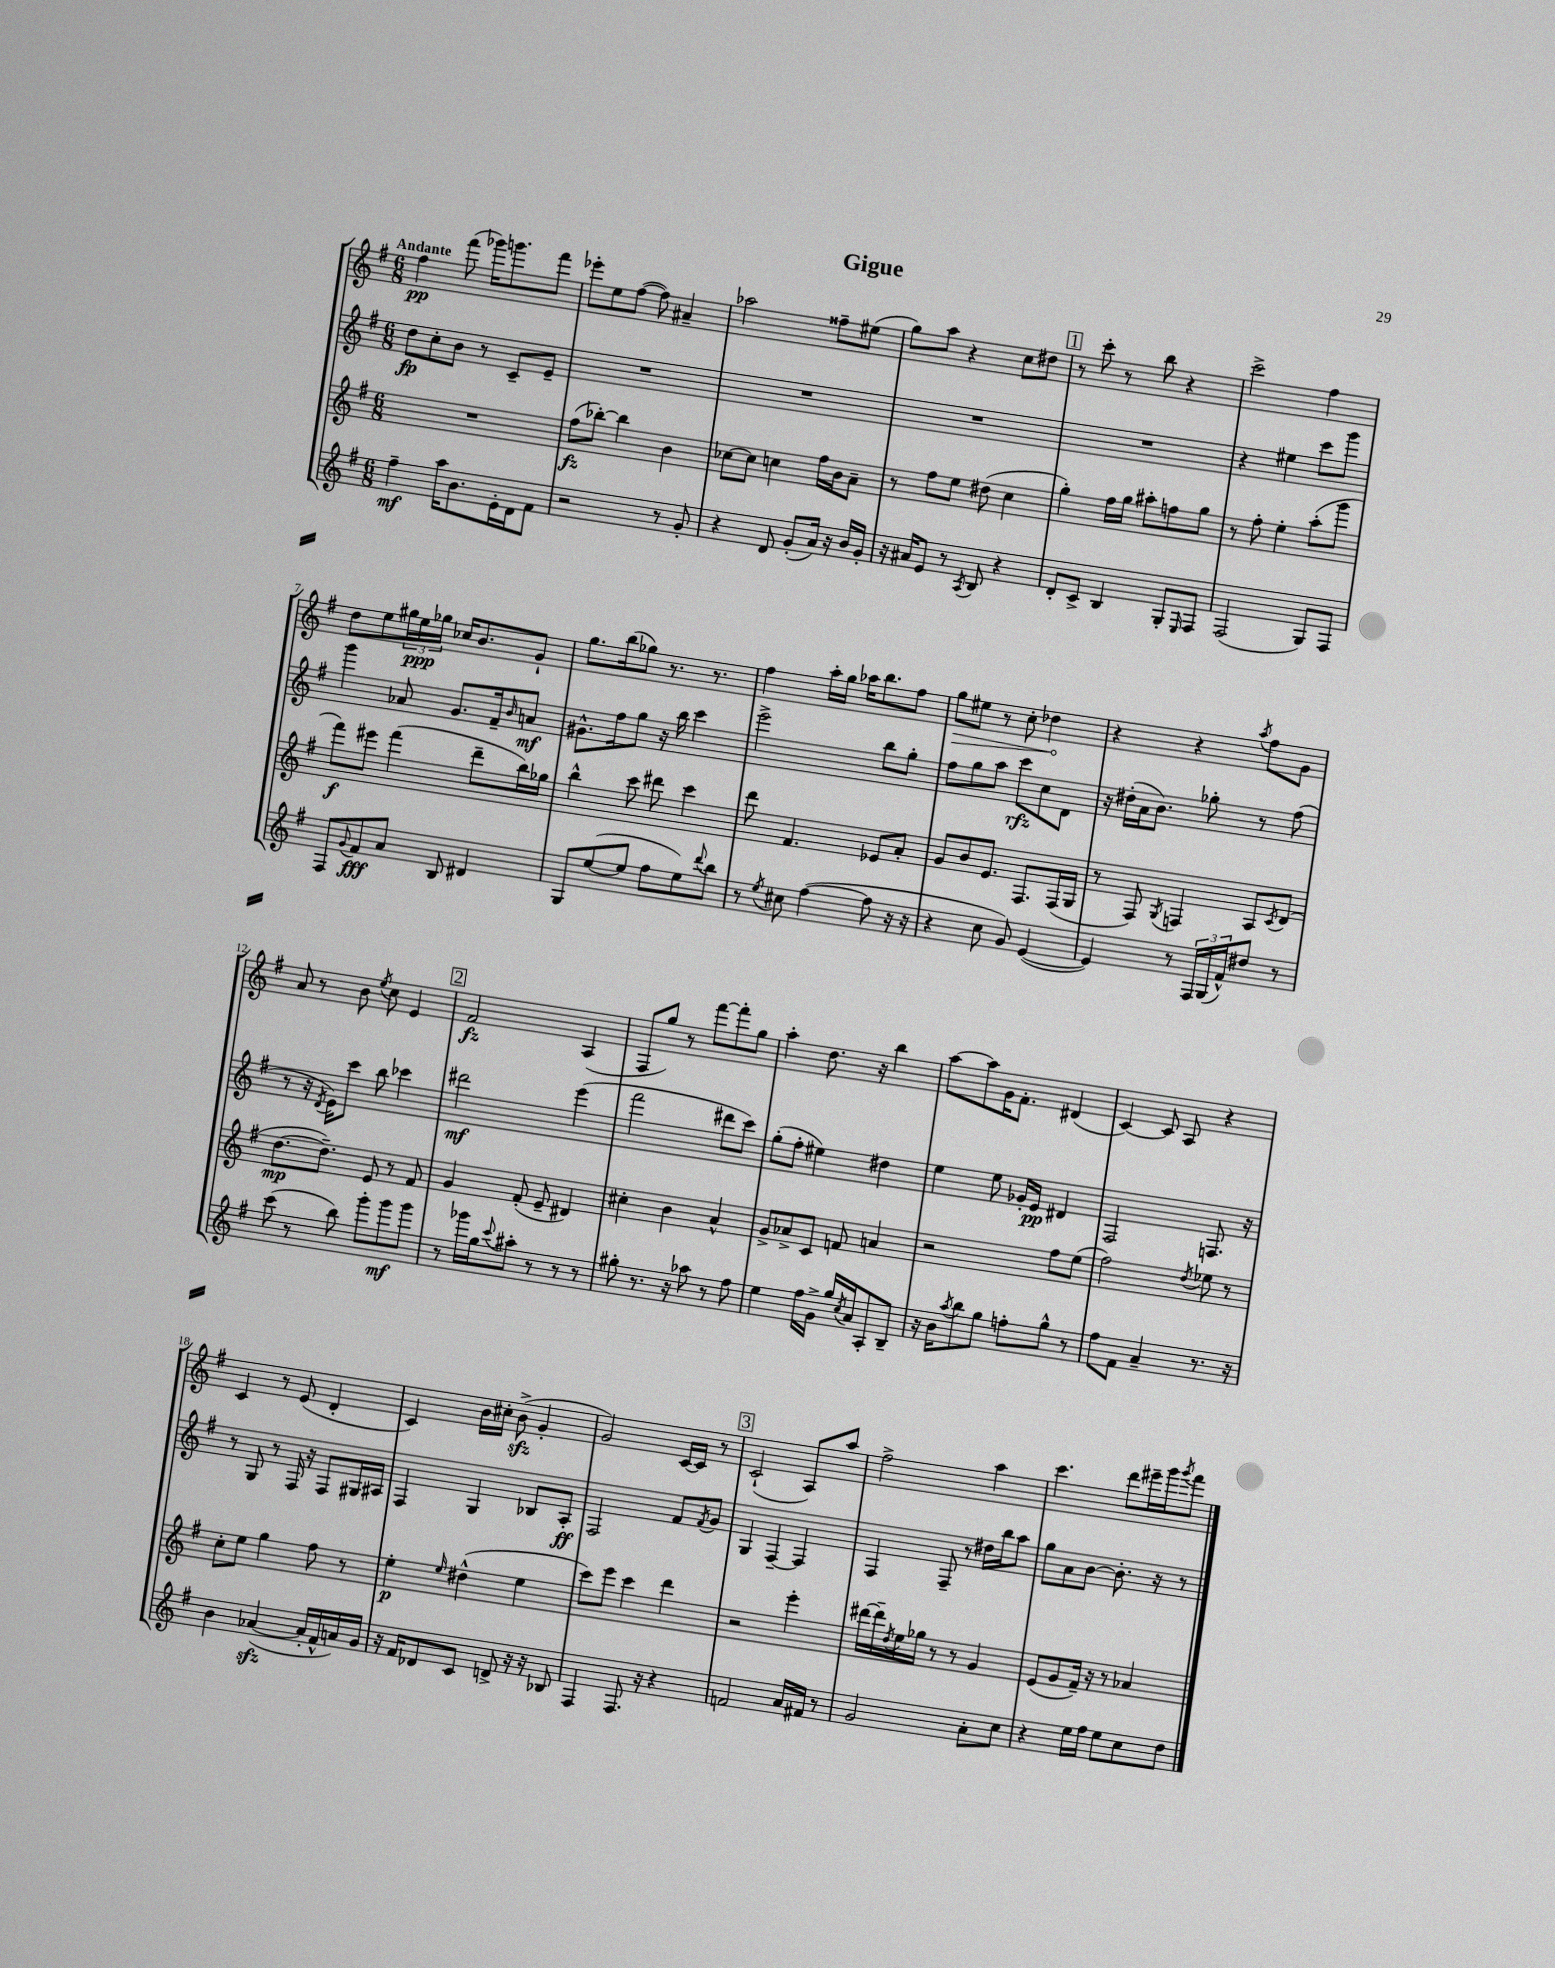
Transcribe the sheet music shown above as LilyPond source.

\header { title = "Gigue" }
<<
\new StaffGroup <<
\new Staff = "s0" {
    \clef treble \key g \major \numericTimeSignature \time 6/8 \tempo "Andante"
    fis''4\pp fis'''8( ges'''16) g'''8. fis'''8 |
    ees'''8-. e''8 fis''8~( fis''8) ais'4-- |
    aes''2 fisis''8-- eis''8( |
    g''8) a''8 r4 c''8 dis''8 |
    \mark \markup { \box "1" } r8 c'''8-. r8 b''8 r4 |
    c'''2-> fis''4 |
    d''8 e''8 \tuplet 3/2 { gis''16 e''16\ppp ges''16 } ces''16 b'8. g'8-! |
    g''8. b''16( ges''8) r8. r8. |
    fis''4 a''16-. g''16 aes''16 b''8. fis''8 |
    \once \override Hairpin.circled-tip = ##t g''8\> eis''8 r8 c''8-. des''4\! |
    r4 r4 \acciaccatura { a''8 } fis''8 g'8 |
    a'8 r8 b'8 \acciaccatura { e''8 } c''8 e'4 |
    \mark \markup { \box "2" } fis'2\fz a4( |
    fis8 g''8) r8 fis'''8~ fis'''8-. g''8 |
    a''4-. d''8. r16 b''4 |
    a''8~ a''8 g'16 fis'8.-. dis'4( |
    c'4~) c'8 a8 r4 |
    c'4 r8 e'8( d'4-. |
    c'4) b'16 cis''16-. b'8->\sfz( g'4-. |
    g'2) c'16~ c'16 r8 |
    \mark \markup { \box "3" } c'2-!( a8) a''8 |
    fis''2-> a''4 |
    c'''4. d'''8 eis'''16-- g'''16 \acciaccatura { g'''8 } fis'''8 \bar "|." |
}
\new Staff = "s1" {
    \clef treble \key g \major \numericTimeSignature \time 6/8
    d''8\fp c''8-. b'8 r8 c'8-- e'8-- |
    R2. |
    R2. |
    R2. |
    \mark \markup { \box "1" } R2. |
    r4 eis''4 c'''8 g'''8 |
    g'''4 aes'8 g'8. fis'16-- \grace { b'16 } a'8\mf |
    gis'8.-^ fis''16 g''8 r16 b''16 c'''4 |
    e'''2-> b''8 g''8-. |
    fis''8 g''8 a''8 c'''8\rfz c''8 d'8 |
    r16 dis''16-.( a'16 b'8.) ges''8-. r8 fis''8( |
    r8 r16 \acciaccatura { d'8 } e'16) c'''8 b''8 ces'''4 |
    \mark \markup { \box "2" } dis'''2\mf e'''4( |
    fis'''2 dis'''8 c'''8) |
    g''8-.( fis''8-. eis''4) dis''4 |
    e''4 e''8 ges'16-. e'16\pp dis'4 |
    fis2 f8. r16 |
    r8 g8 r8 fis16 r16 fis8 gis16 ais16 |
    fis4 g4 bes8 a8-.\ff |
    fis2 fis'8 \acciaccatura { fis'8 } g'8 |
    \mark \markup { \box "3" } g4 fis4~-- fis4 |
    fis4 fis8-- r8 dis''16 b''16 a''8 |
    g''8 a'8 b'8~ b'8.-. r16 r8 \bar "|." |
}
\new Staff = "s2" {
    \clef treble \key g \major \numericTimeSignature \time 6/8
    R2. |
    fis''8\fz( bes''8~-.) bes''4 b'4 |
    ces''8~ ces''8 c''4 fis''16 b'16 a'8-- |
    r8 fis''8 e''8 dis''8( c''4 |
    \mark \markup { \box "1" } g''4-.) fis''16 g''16 ais''8-. f''8 g''8 |
    r8 fis''8-. e''4-. a''8-.( g'''8 |
    fis'''8\f) eis'''8 fis'''4( d'''8-- b''16) ges''16 |
    b''4-^ c'''8 dis'''8 c'''4 |
    d'''8 fis'4. ees'8 a'8-. |
    g'8 b'8 e'8. fis8. fis16( g16 |
    r8 fis8) \acciaccatura { g8 } f4 a8 \acciaccatura { c'8 } d'8( |
    d''8.~\mp d''8.--) e'8 r8 fis'8 |
    \mark \markup { \box "2" } g'4 fis'8-.( e'8-- dis'4) |
    cis''4-. b'4 a'4-^ |
    g'8-> aes'8-> c'8 f'8 a'4 |
    r2 fis''8 e''8( |
    fis''2) \acciaccatura { d''8 } ees''8 r8 |
    c''8-. e''8 g''4 fis''8 r8 |
    e''4-.\p \grace { e''16 } dis''4-^( e''4 |
    c'''8) e'''8 c'''4 d'''4 |
    \mark \markup { \box "3" } r2 e'''4-. |
    dis'''16~ dis'''16-- \acciaccatura { d''8 } e''16 ges''16 r8 r8 g'4 |
    e'8( g'8 fis'16--) r16 r8 aes'4 \bar "|." |
}
\new Staff = "s3" {
    \clef treble \key g \major \numericTimeSignature \time 6/8
    fis''4--\mf a''16 b'8. e'16-. d'16 fis'8 |
    r2 r8 g'8-. |
    r4 d'8 g'8-.( a'16) r16 b'16 g'16-. |
    r16 ais'16 e'8 r8 \acciaccatura { a8 } b8 r4 |
    \mark \markup { \box "1" } d'8-. c'8-> b4 g8-. \grace { e16 } fis8 |
    fis2( g8) fis8 |
    fis8 \appoggiatura { g'8 } fis'8\fff a'8 b8 dis'4 |
    g8 e''8~( e''8 fis''8 e''8) \appoggiatura { d'''8 } b''8 |
    r8 \acciaccatura { e''8 } cis''8 fis''4~( fis''8 r16 r16 |
    r4 c''8 g'8) e'4~( |
    e'4) r8 \tuplet 3/2 { fis16 g16( fis'16-^) } dis''8 r8 |
    c'''8( r8 b''8) g'''8-. g'''8\mf g'''8 |
    \mark \markup { \box "2" } r8 ges'''16 g''16 \appoggiatura { c'''8 } ais''8-. r8 r8 r8 |
    gis''8-. r8. r16 aes''8 r8 fis''8 |
    e''4 fis''16 g'16-> g''16 \acciaccatura { c''8 } a'16 a8-. b8-- |
    r16 b'16 \acciaccatura { a''8 } b''8 g''8 f''8-. g''8-^ r8 |
    fis''8 fis'8 a'4-- r8. r16 |
    b'4 aes'4~\sfz( aes'16-. fis'16-^ a'16) g'16 |
    r16 fis'16 des'8 c'8 d'8-> r16 r16 bes8 |
    fis4 fis8. r16 r4 |
    \mark \markup { \box "3" } f'2 a'16 fis'16 r8 |
    g'2 a'8-. c''8 |
    r4 e''16 fis''16 e''8 c''8 d''8 \bar "|." |
}
>>
>>
